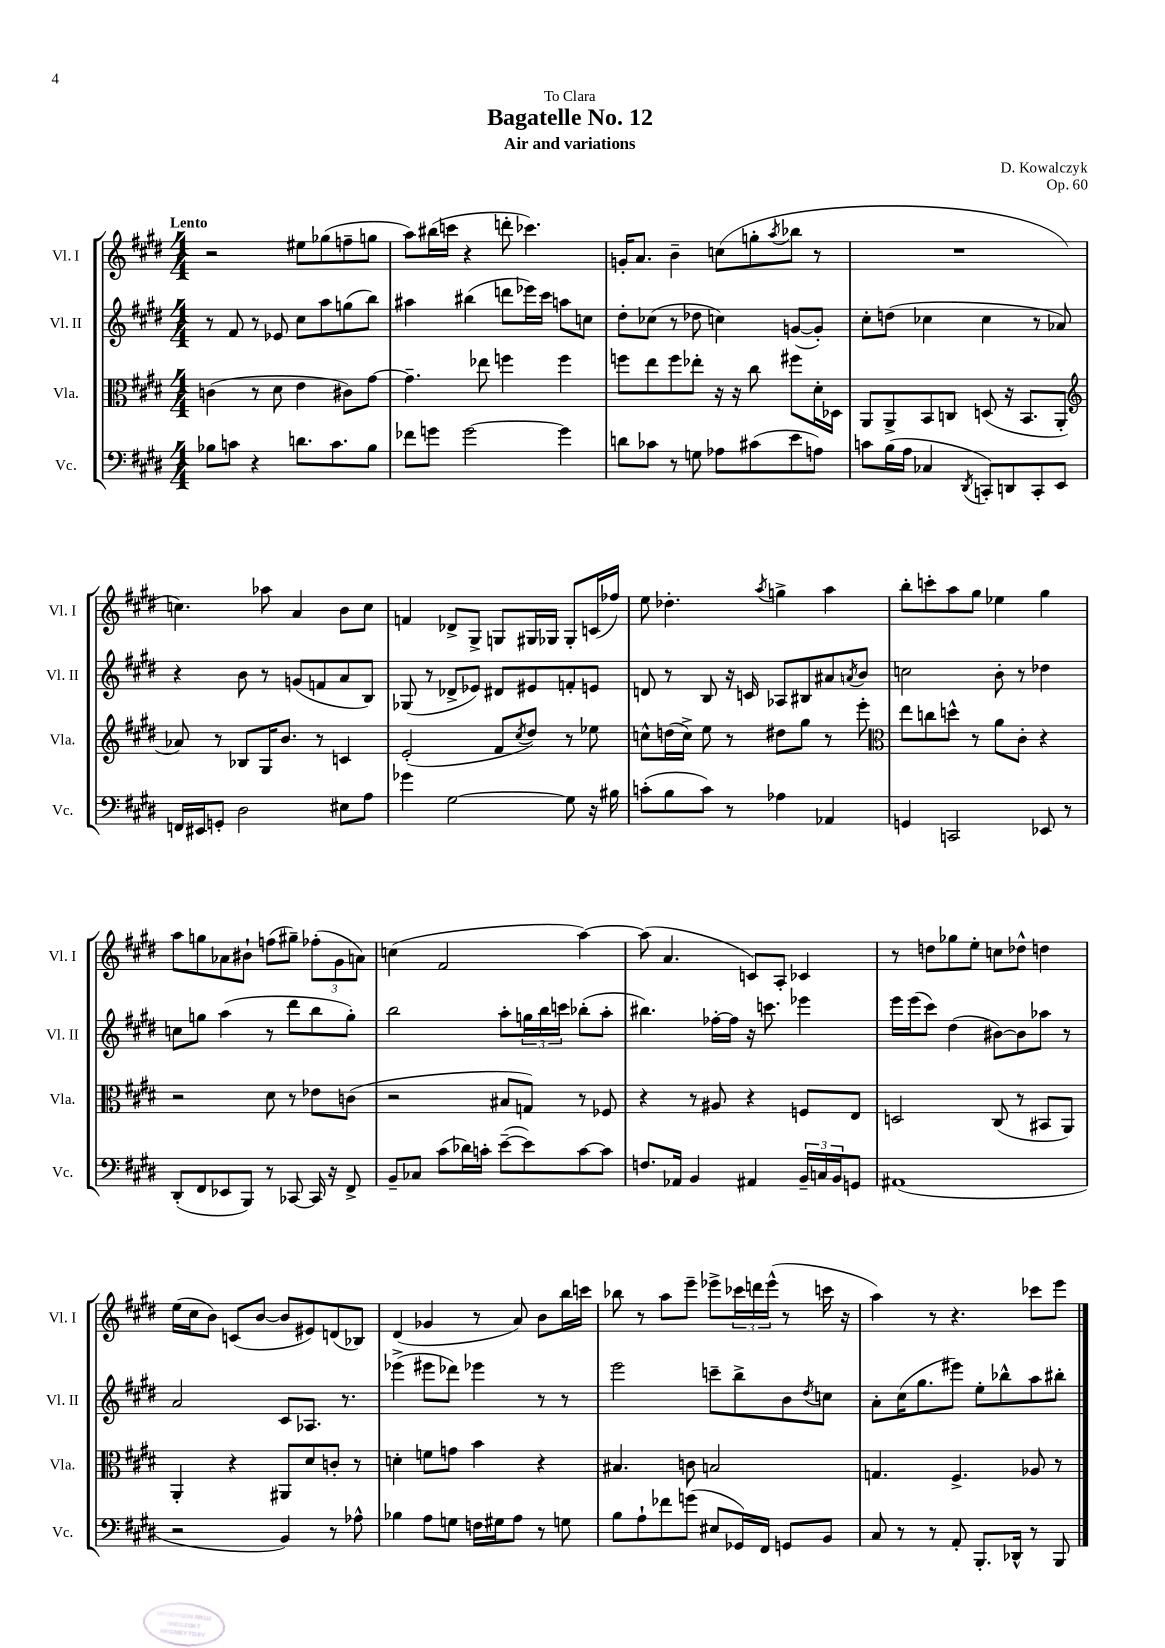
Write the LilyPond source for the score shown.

\header { title = "Bagatelle No. 12" composer = "D. Kowalczyk" subtitle = "Air and variations" dedication = "To Clara" opus = "Op. 60" }
<<
\new StaffGroup <<
\new Staff = "s0" \with { instrumentName = "Vl. I" shortInstrumentName = "Vl. I" } {
    \clef treble \key e \major \numericTimeSignature \time 4/4 \tempo "Lento"
    r2 eis''8 ges''8( f''8-- g''8 |
    a''8) bis''16( c'''16 r4 d'''8-. ces'''4.) |
    g'16-. a'8. b'4-- c''8( g''8-. \acciaccatura { a''8 } bes''8 r8 |
    R1 |
    c''4.) aes''8 a'4 b'8 c''8 |
    f'4 des'8-> gis8-> g8 gis16 ges16 ges8-. c'16( fes''16) |
    e''8 des''4.-. \acciaccatura { a''8 } g''4-> a''4 |
    b''8-. c'''8-. a''8 gis''8 ees''4 gis''4 |
    a''8 g''8 aes'8 bis'8-! f''8( gis''8--) \tuplet 3/2 { fes''8-.( gis'8 a'8) } |
    c''4( fis'2 a''4~) |
    a''8( a'4. c'8) a8-. ces'4 |
    r8 d''8 ges''8 e''8-. c''8 des''8-^ d''4 |
    e''16( cis''16 b'8) c'8( b'8~ b'8 eis'8) d'8( bes8) |
    dis'4( ges'4 r8 a'8) b'8 b''16 c'''16 |
    bes''8 r8 a''8 e'''8-- ees'''8-> \tuplet 3/2 { ces'''16 d'''16 ees'''16-^( } r8 c'''16 r16 |
    a''4) r8 r4. ces'''8 e'''8 \bar "|." |
}
\new Staff = "s1" \with { instrumentName = "Vl. II" shortInstrumentName = "Vl. II" } {
    \clef treble \key e \major \numericTimeSignature \time 4/4
    r8 fis'8 r8 ees'8 cis''8 a''8 g''8( b''8) |
    ais''4 bis''4( d'''8 ees'''16) cis'''16 a''8 c''8 |
    dis''8-. ces''8( r8 des''8 c''4) g'8~( g'8-.) |
    cis''8-. d''8( ces''4 ces''4 r8 aes'8) |
    r4 b'8 r8 g'8( f'8 a'8 b8) |
    ges8( r8 des'8-> ees'8) dis'8 eis'8 f'8-. e'8 |
    d'8 r8 b8 r16 c'16 aes8 bis8 ais'8 \acciaccatura { a'8 } b'8 |
    c''2 b'8-. r8 des''4 |
    c''8 g''8 a''4( r8 dis'''8 b''8 g''8-.) |
    b''2 a''8-. \tuplet 3/2 { g''16 b''16 c'''16 } bes''8-.( a''8-. |
    bis''4.) fes''16~-. fes''16 r16 c'''8. ees'''4 |
    e'''16 e'''16( cis'''8) dis''4( bis'8~) bis'8 aes''8 r8 |
    a'2 cis'8 aes8. r8. |
    ees'''4->( eis'''8 des'''8) ees'''4 r8 r8 |
    e'''2 c'''8-- b''8-> b'8 \acciaccatura { dis''8 } c''8 |
    a'8-. cis''16( gis''8. eis'''8) e''8-. bes''8-^ a''8 bis''8-. \bar "|." |
}
\new Staff = "s2" \with { instrumentName = "Vla." shortInstrumentName = "Vla." } {
    \clef alto \key e \major \numericTimeSignature \time 4/4
    c'4( r8 dis'8 e'4 cis'8) gis'8~ |
    gis'4.-- ees''8 f''4 f''4 |
    f''8 e''8 f''8 ees''8-. r16 r16 cis''8 fis''8 dis'16-. des16 |
    a,8 a,8-> b,8 c8 d8( r16 b,8. a,8-. |
    \clef treble aes'8) r8 bes8 gis16 b'8. r8 c'4 |
    e'2-.( fis'8 \acciaccatura { cis''8 } dis''8) r8 ees''8 |
    c''8-^ d''16( c''16->) e''8 r8 dis''8 gis''8 r8 e'''8-. |
    \clef alto e''8 c''8 d''8-^ r8 a'8 cis'8-. r4 |
    r2 dis'8 r8 ees'8 c'8( |
    r2 bis8 g8) r8 fes8 |
    r4 r8 ais8 r4 f8 e8 |
    d2 cis8( r8 bis,8 a,8) |
    a,4-. r4 ais,8 dis'8 c'8-. r8 |
    d'4-. f'8 g'8 b'4 r4 |
    bis4. c'8 b2 |
    g4. fis4.-> aes8 r8 \bar "|." |
}
\new Staff = "s3" \with { instrumentName = "Vc." shortInstrumentName = "Vc." } {
    \clef bass \key e \major \numericTimeSignature \time 4/4
    bes8 c'8 r4 d'8. c'8. bes8 |
    fes'8 g'8 g'2~ g'4 |
    d'8 ces'8 r8 g8 aes8 cis'8( e'8 a8) |
    c'8 b16( a16 ces4 \acciaccatura { dis,8 } c,8-.) d,8 c,8-. e,8 |
    f,16 eis,16 g,8-. dis2 eis8 a8 |
    ges'4 gis2~ gis8 r16 bis16 |
    c'8-.( b8 c'8) r8 aes4 aes,4 |
    g,4 c,2 ees,8 r8 |
    dis,8-.( fis,8 ees,8 b,,8) r8 ces,8~ ces,16 r16 fis,8-> |
    b,8-- ces8 cis'8( des'16) c'16-. e'8~--( e'8) c'8~ c'8 |
    f8. aes,16 b,4 ais,4 \tuplet 3/2 { b,16-- c16 b,16 } g,8 |
    ais,1( |
    r2 b,4) r8 aes8-^ |
    bes4 a8 g8 f16 gis16 a8 r8 g8 |
    b8 a8-! fes'8 g'8( eis8 ges,16) fis,16 g,8 b,8 |
    cis8 r8 r8 a,8-. b,,8.-. des,16-^ r8 b,,8 \bar "|." |
}
>>
>>
\layout { \context { \Score \remove "Bar_number_engraver" } }
